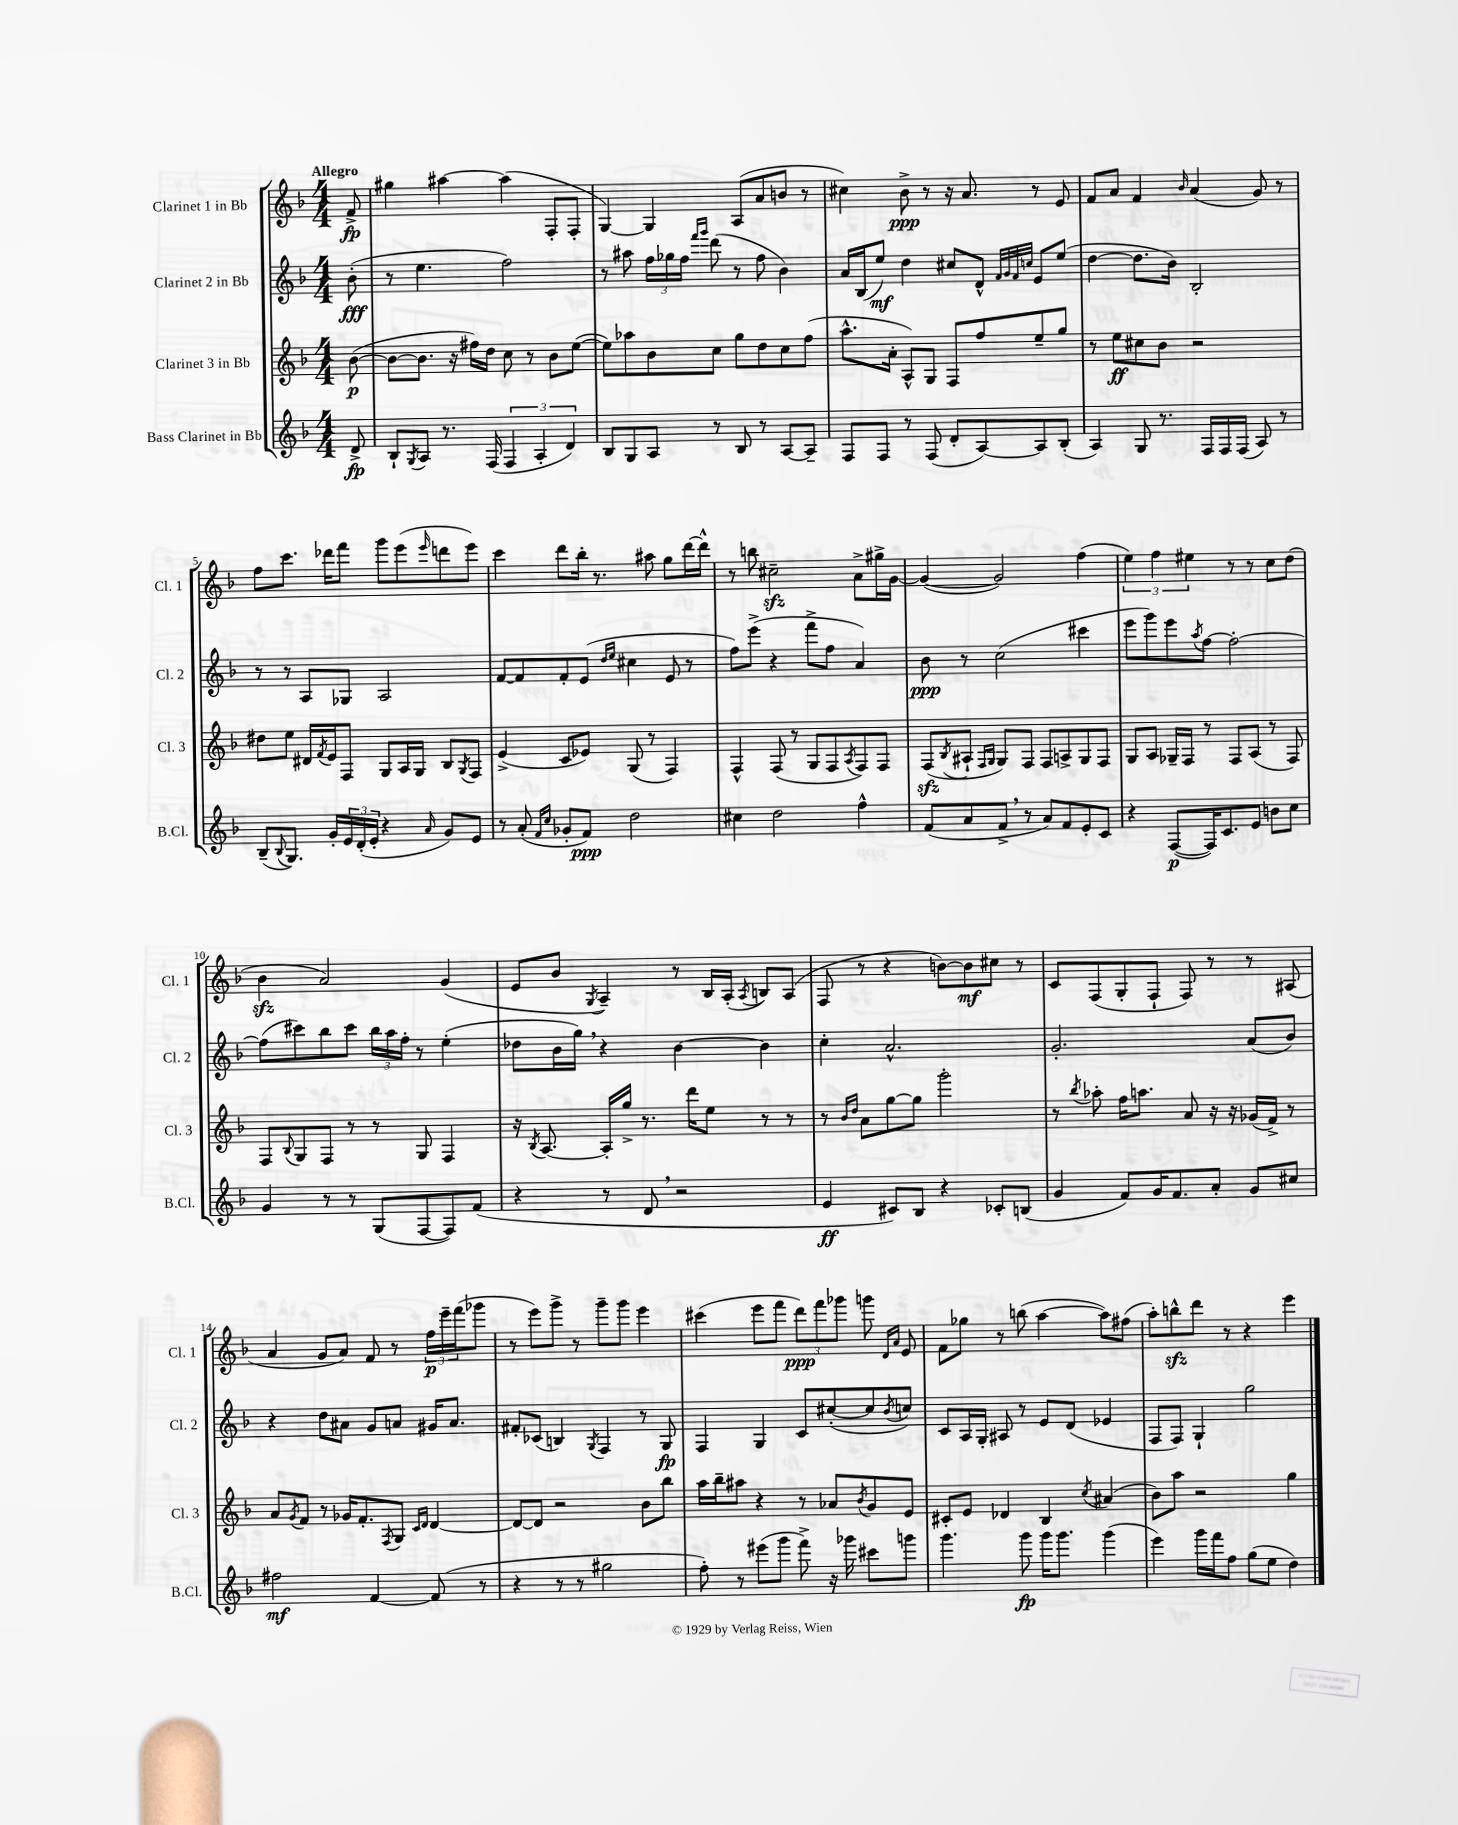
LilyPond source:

<<
\new StaffGroup <<
\new Staff = "s0" \with { instrumentName = "Clarinet 1 in Bb" shortInstrumentName = "Cl. 1" } {
    \clef treble \key f \major \numericTimeSignature \time 4/4 \partial 8 \tempo "Allegro"
    f'8->\fp |
    gis''4 ais''4~ ais''4( f8-. f8-. |
    g4~) g4 a8( a'8 b'8 r8 |
    cis''4) bes'8->\ppp r8 r16 a'8. r8 e'8 |
    f'8 a'8 f'4 \grace { bes'16 } a'4( g'8) r8 |
    f''8 c'''8. des'''16 f'''8 g'''8 e'''8( \grace { e'''16 } d'''8 e'''8) |
    c'''4 d'''8 bes''16-. r8. ais''8 g''8 d'''16~ d'''16-^ |
    r8 b''8 cis''2--\sfz a'8-> gis''16-> g'16~ |
    g'4~( g'2) f''4( |
    \tuplet 3/2 { e''4) f''4 eis''4 } r8 r8 c''8 d''8( |
    bes'4\sfz a'2) g'4( |
    e'8 bes'8 \acciaccatura { g8 } a4--) r8 bes16 a16-.( \acciaccatura { a8 } b8) a8( |
    f8 r8 r4 b'8~) b'8\mf cis''8 r8 |
    c'8 f8( g8-. f8-! f8) r8 r8 ais8( |
    a'4 g'8 a'8) f'8 r8 \tuplet 3/2 { f''16\p e'''16-- f'''16( } ges'''8 |
    r8 e'''8) g'''8-> r8 g'''8-- g'''8 e'''4 |
    cis'''4( e'''8 f'''8 \tuplet 3/2 { d'''8\ppp) f'''8 ges'''8 } g'''8 \grace { d'16 a'16 } e'8 |
    f'8 ges''8 r8 b''8( a''4~ a''8) fis''8( |
    a''8-.) b''8-^\sfz d'''8 r8 r4 e'''4 \bar "|." |
}
\new Staff = "s1" \with { instrumentName = "Clarinet 2 in Bb" shortInstrumentName = "Cl. 2" } {
    \clef treble \key f \major \numericTimeSignature \time 4/4 \partial 8
    bes'8-.\fff( |
    r8 e''4. f''2) |
    r8 ais''8 \tuplet 3/2 { f''16 ges''16 f''16 } \grace { f'''16 g'''16 } d'''8( r8 f''8 bes'4) |
    a'16 bes16( e''8\mf) d''4 cis''8 d'8-^ \grace { f'32 g'32 f'32 c''32 } e'8 e''8( |
    d''4~ d''8. bes'16) bes2-. |
    r8 r8 a8 ges8 a2 |
    f'8~ f'8 f'8-. e'8( \grace { d''16 e''16 } cis''4 e'8 r8 |
    f''8) e'''8->( r4 f'''8-> f''8 a'4) |
    bes'8\ppp r8 c''2( cis'''4 |
    e'''8 g'''8) e'''8 \acciaccatura { a''8 } f''8~ f''2~-. |
    f''8( cis'''8) bes''8 cis'''8 \tuplet 3/2 { bes''16 a''16 f''16-. } r8 e''4-.( |
    des''8 bes'16 g''16) \breathe r4 bes'4~ bes'4 |
    c''4-. a'2.-^ |
    g'2.-. a'8( bes'8) |
    r4 d''8 ais'8 g'8 a'8 gis'16 a'8. |
    fis'8-. ces'8( b4) \acciaccatura { g8 } f4 r8 g8\fp |
    f4 g4 c'8 cis''8~-.( cis''8 \acciaccatura { bes'8 } c''8) |
    c'8 a16 g16-. ais8 r8 e'8 d'8( ees'4 |
    f8 f8) g4-! g''2 \bar "|." |
}
\new Staff = "s2" \with { instrumentName = "Clarinet 3 in Bb" shortInstrumentName = "Cl. 3" } {
    \clef treble \key f \major \numericTimeSignature \time 4/4 \partial 8
    bes'8~\p( |
    bes'8~ bes'8. r16 fis''16) d''16 c''8 r8 bes'8 e''8~( |
    e''8) aes''8 bes'8 c''8 g''8 d''8 c''8 f''8( |
    a''8.-^ a'16-. a8-^) g8 f8 f''8 e''8-- g''8 |
    r8 e''8\ff cis''8 bes'8 r2 |
    dis''8 e''8 dis'16 \acciaccatura { f'8 } e'16 f8 g8 a16 g16 bes8 \acciaccatura { g8 } f8 |
    e'4->( c'8 ees'8) g8( r8 f4) |
    f4-^ f8( r8 g8 f8 \acciaccatura { a8 } f8) f8 |
    f8\sfz( \acciaccatura { bes8 } ais8-! \grace { f16 g16 } g8) f8 f8 a8-> g8 f8 |
    g8 a8 ges16-- f16 r8 f8 a8( r8 f8) |
    f8 \appoggiatura { bes8 } g8 f8 r8 r8 g8 f4 |
    r16 \acciaccatura { bes8 } a8.~ a16-. g''16-> r8. d'''16 e''8 r8 r8 |
    r8 \grace { bes'16 d''16 } a'8 g''8~ g''8 g'''2-. |
    r8 \acciaccatura { bes''8 } aes''8-. f''16 a''8. a'8 r16 r16 ges'16( f'16->) r8 |
    a'8 \acciaccatura { g'8 } f'8 r8 ges'16 f'8.-. \acciaccatura { f8 } g8 \grace { c'16 d'16 } d'4~ |
    d'8~ d'8 r2 bes'8 bes''8 |
    a''16 bes''16-- ais''8 r4 r8 aes'8 \acciaccatura { bes'8 } g'8 e'8 |
    cis'8-. e'8 des'4 bes4 \acciaccatura { c''8 } ais'4( |
    bes'8) a''8 r2 g''4 \bar "|." |
}
\new Staff = "s3" \with { instrumentName = "Bass Clarinet in Bb" shortInstrumentName = "B.Cl." } {
    \clef treble \key f \major \numericTimeSignature \time 4/4 \partial 8
    d'8->\fp |
    bes8-! \acciaccatura { g8 } a8 r8. f16( \tuplet 3/2 { f4 a4-. d'4) } |
    bes8 g8 a8 r8 bes8 r8 a8~ a8-- |
    f8 f8 r8 f8( d'8-. a8~) a8 bes8-.( |
    a4) g8 r8. f16 f16 f16( a8) r8 |
    bes8--( \appoggiatura { bes8 } g8.) g'16-. \tuplet 3/2 { e'16 d'16-.( e'16-. } r4 \grace { a'16 } g'8) e'8 |
    r8 a'8-.( \grace { f'16 c''16 } ges'8-. f'8\ppp) d''2 |
    cis''4 d''2 f''4-^ |
    f'8( a'8 f'8-> \breathe r8 a'8) f'8 e'8-. c'8 |
    r4 f8~\p( f16) c'8. e'8 b'8 c''8 |
    g'4 r8 r8 g8( f8~ f8) f'8( |
    r4 r8 d'8 \breathe r2 |
    e'4\ff cis'8) bes8 r4 ces'8-. b8( |
    g'4 f'8) g'16 f'8. a'8-. g'8 cis''8 |
    fis''2\mf f'4~ f'8( r8 |
    r4 r8 r8 gis''2 |
    f''8-.) r8 eis'''8( g'''8 f'''8->) r16 ges'''16 cis'''8 g'''8 |
    g'''4. g'''8\fp g'''16 g'''8. g'''4( |
    e'''4) g'''16 f'''16 f''8 g''8( e''8 d''4) \bar "|." |
}
>>
>>
